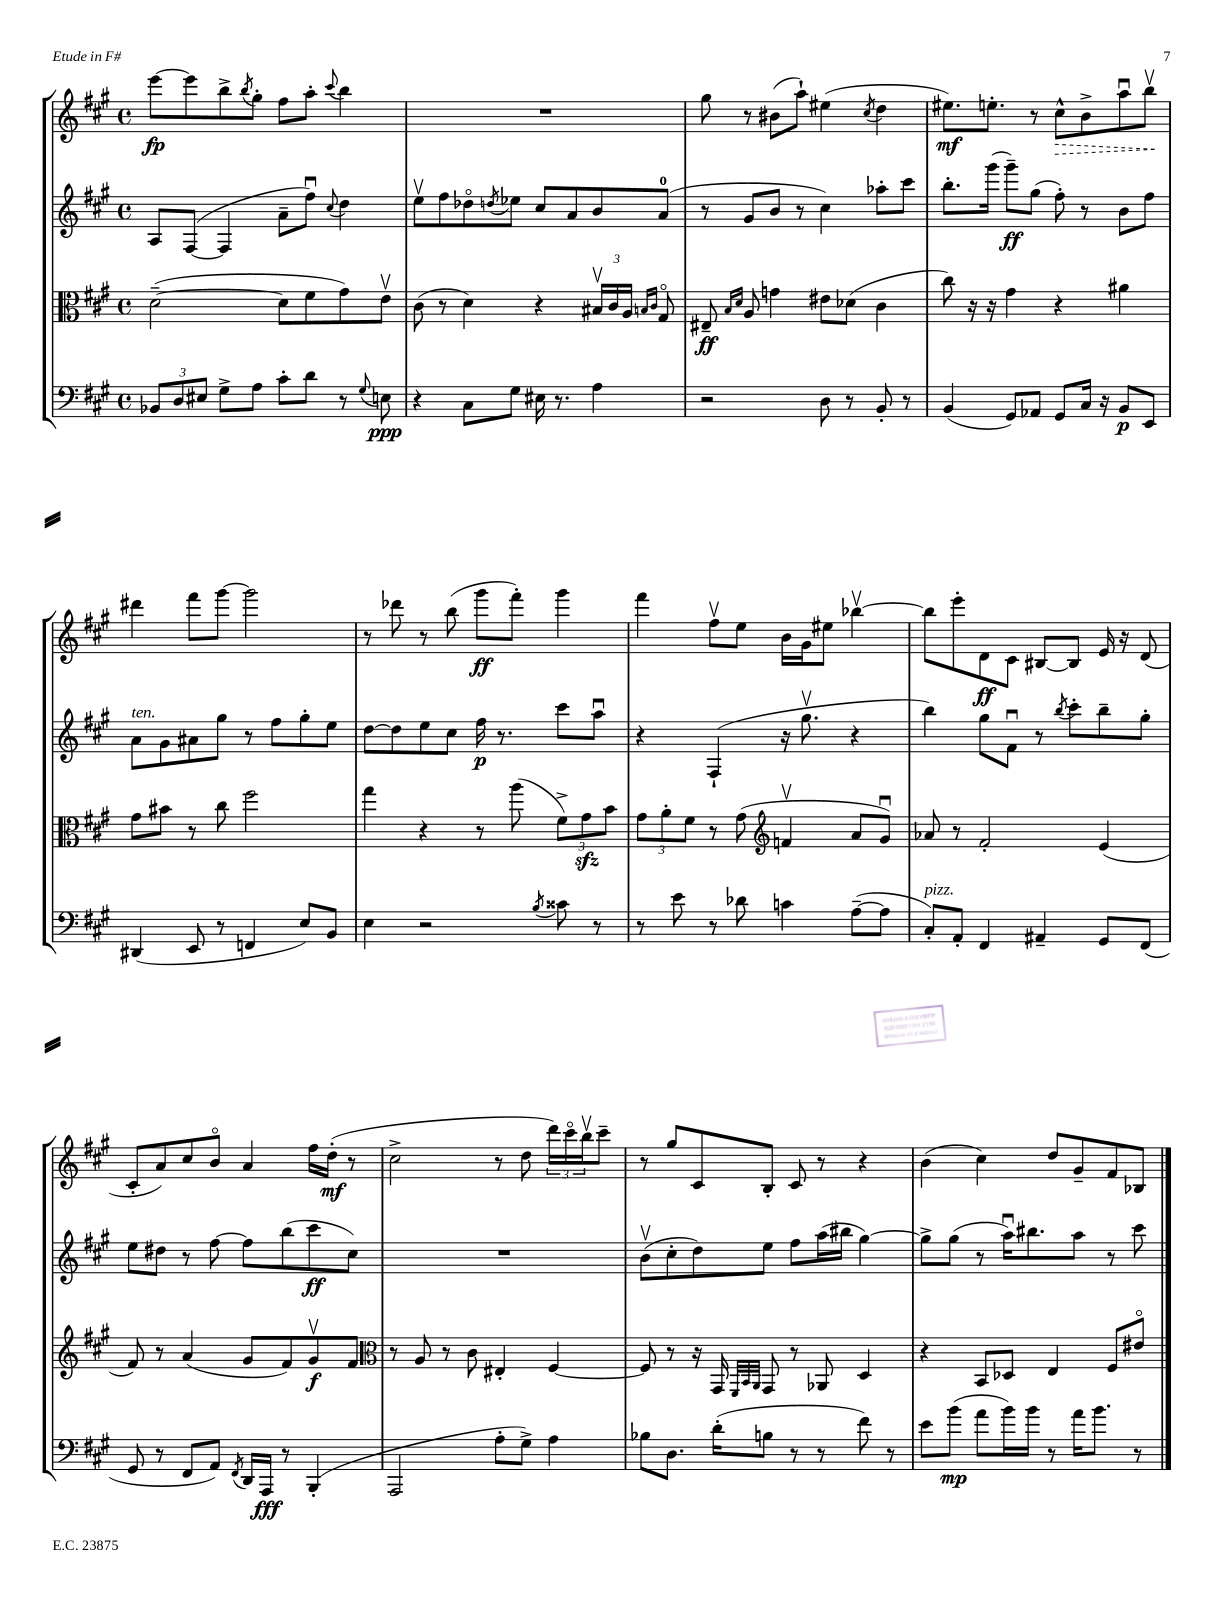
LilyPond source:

<<
\new StaffGroup <<
\new Staff = "s0" {
    \clef treble \key a \major \defaultTimeSignature \time 4/4
    e'''8~\fp e'''8 b''8-> \acciaccatura { b''8 } gis''8-. fis''8 a''8-. \appoggiatura { cis'''8 } b''4 |
    R1 |
    gis''8 r8 bis'8( a''8-!) eis''4( \acciaccatura { cis''8 } d''4 |
    eis''8.\mf) e''8.-. r8 \once \override Hairpin.style = #'dashed-line cis''8-^\> b'8-> a''8\downbow b''8\upbow\! |
    dis'''4 fis'''8 gis'''8~ gis'''2 |
    r8 des'''8 r8 b''8( gis'''8\ff fis'''8-.) gis'''4 |
    fis'''4 fis''8\upbow e''8 b'16 gis'16 eis''8 bes''4~\upbow |
    bes''8 e'''8-. d'8\ff cis'8 bis8~ bis8 e'16 r16 d'8( |
    cis'8-. a'8) cis''8 b'8\flageolet a'4 fis''16 d''16-.\mf( r8 |
    cis''2-> r8 d''8 \tuplet 3/2 { d'''16) cis'''16\flageolet b''16\upbow } cis'''8-- |
    r8 gis''8 cis'8 b8-. cis'8 r8 r4 |
    b'4( cis''4) d''8 gis'8-- fis'8 bes8 \bar "|." |
}
\new Staff = "s1" {
    \clef treble \key a \major \defaultTimeSignature \time 4/4
    a8 fis8~( fis4 a'8-- fis''8\downbow) \appoggiatura { cis''8 } d''4 |
    e''8\upbow fis''8 des''8\flageolet \acciaccatura { d''8 } ees''8 cis''8 a'8 b'8 a'8-0( |
    r8 gis'8 b'8 r8 cis''4) aes''8-. cis'''8 |
    b''8.-. gis'''16( gis'''8--\ff) gis''8( fis''8-.) r8 b'8 fis''8 |
    a'8^\markup { \italic "ten." } gis'8 ais'8 gis''8 r8 fis''8 gis''8-. e''8 |
    d''8~ d''8 e''8 cis''8 fis''16\p r8. cis'''8 a''8\downbow |
    r4 fis4-!( r16 gis''8.\upbow r4 |
    b''4) gis''8 fis'8\downbow r8 \acciaccatura { b''8 } cis'''8-. b''8-- gis''8-. |
    e''8 dis''8 r8 fis''8~ fis''8 b''8( cis'''8\ff cis''8) |
    R1 |
    b'8\upbow( cis''8-. d''8) e''8 fis''8 a''16( bis''16 gis''4~) |
    gis''8-> gis''8( r8 a''16\downbow) bis''8. a''8 r8 cis'''8 \bar "|." |
}
\new Staff = "s2" {
    \clef alto \key a \major \defaultTimeSignature \time 4/4
    d'2~--( d'8 fis'8 gis'8) e'8\upbow |
    cis'8( r8 d'4) r4 \tuplet 3/2 { bis16\upbow cis'16 a16 } \grace { b16 cis'16 } gis8\flageolet |
    eis8--\ff \grace { b16 d'16 } a8 g'4 eis'8 des'8( cis'4 |
    cis''8) r16 r16 gis'4 r4 ais'4 |
    gis'8 bis'8 r8 cis''8 fis''2 |
    gis''4 r4 r8 a''8( \tuplet 3/2 { fis'8->) gis'8\sfz b'8 } |
    \tuplet 3/2 { gis'8 a'8-. fis'8 } r8 gis'8( \clef treble f'4\upbow a'8 gis'8\downbow) |
    aes'8 r8 fis'2-. e'4( |
    fis'8) r8 a'4( gis'8 fis'8) gis'8\upbow\f fis'8 |
    \clef alto r8 a8 r8 cis'8 eis4-. fis4~ |
    fis8 r8 r16 gis,16 \grace { fis,32 b,32 a,32 } gis,8 r8 aes,8 d4 |
    r4 b,8 des8 e4 fis8 eis'8\flageolet \bar "|." |
}
\new Staff = "s3" {
    \clef bass \key a \major \defaultTimeSignature \time 4/4
    \tuplet 3/2 { bes,8 d8 eis8 } gis8-> a8 cis'8-. d'8 r8 \appoggiatura { gis8 } e8\ppp |
    r4 cis8 gis8 eis16 r8. a4 |
    r2 d8 r8 b,8-. r8 |
    b,4( gis,8) aes,8 gis,8 cis16 r16 b,8\p e,8 |
    dis,4( e,8 r8 f,4 e8) b,8 |
    e4 r2 \acciaccatura { b8 } cisis'8 r8 |
    r8 e'8 r8 des'8 c'4 a8~--( a8 |
    cis8-.^\markup { \italic "pizz." }) a,8-. fis,4 ais,4-- gis,8 fis,8( |
    gis,8 r8 fis,8 a,8) \acciaccatura { fis,8 } d,16 a,,16\fff r8 b,,4-.( |
    a,,2 a8-. gis8->) a4 |
    bes8 d8. d'16-.( b8 r8 r8 fis'8) r8 |
    e'8 b'8\mp( a'8 b'16) b'16 r8 a'16 b'8. r8 \bar "|." |
}
>>
>>
\layout { \context { \Score \remove "Bar_number_engraver" } }
